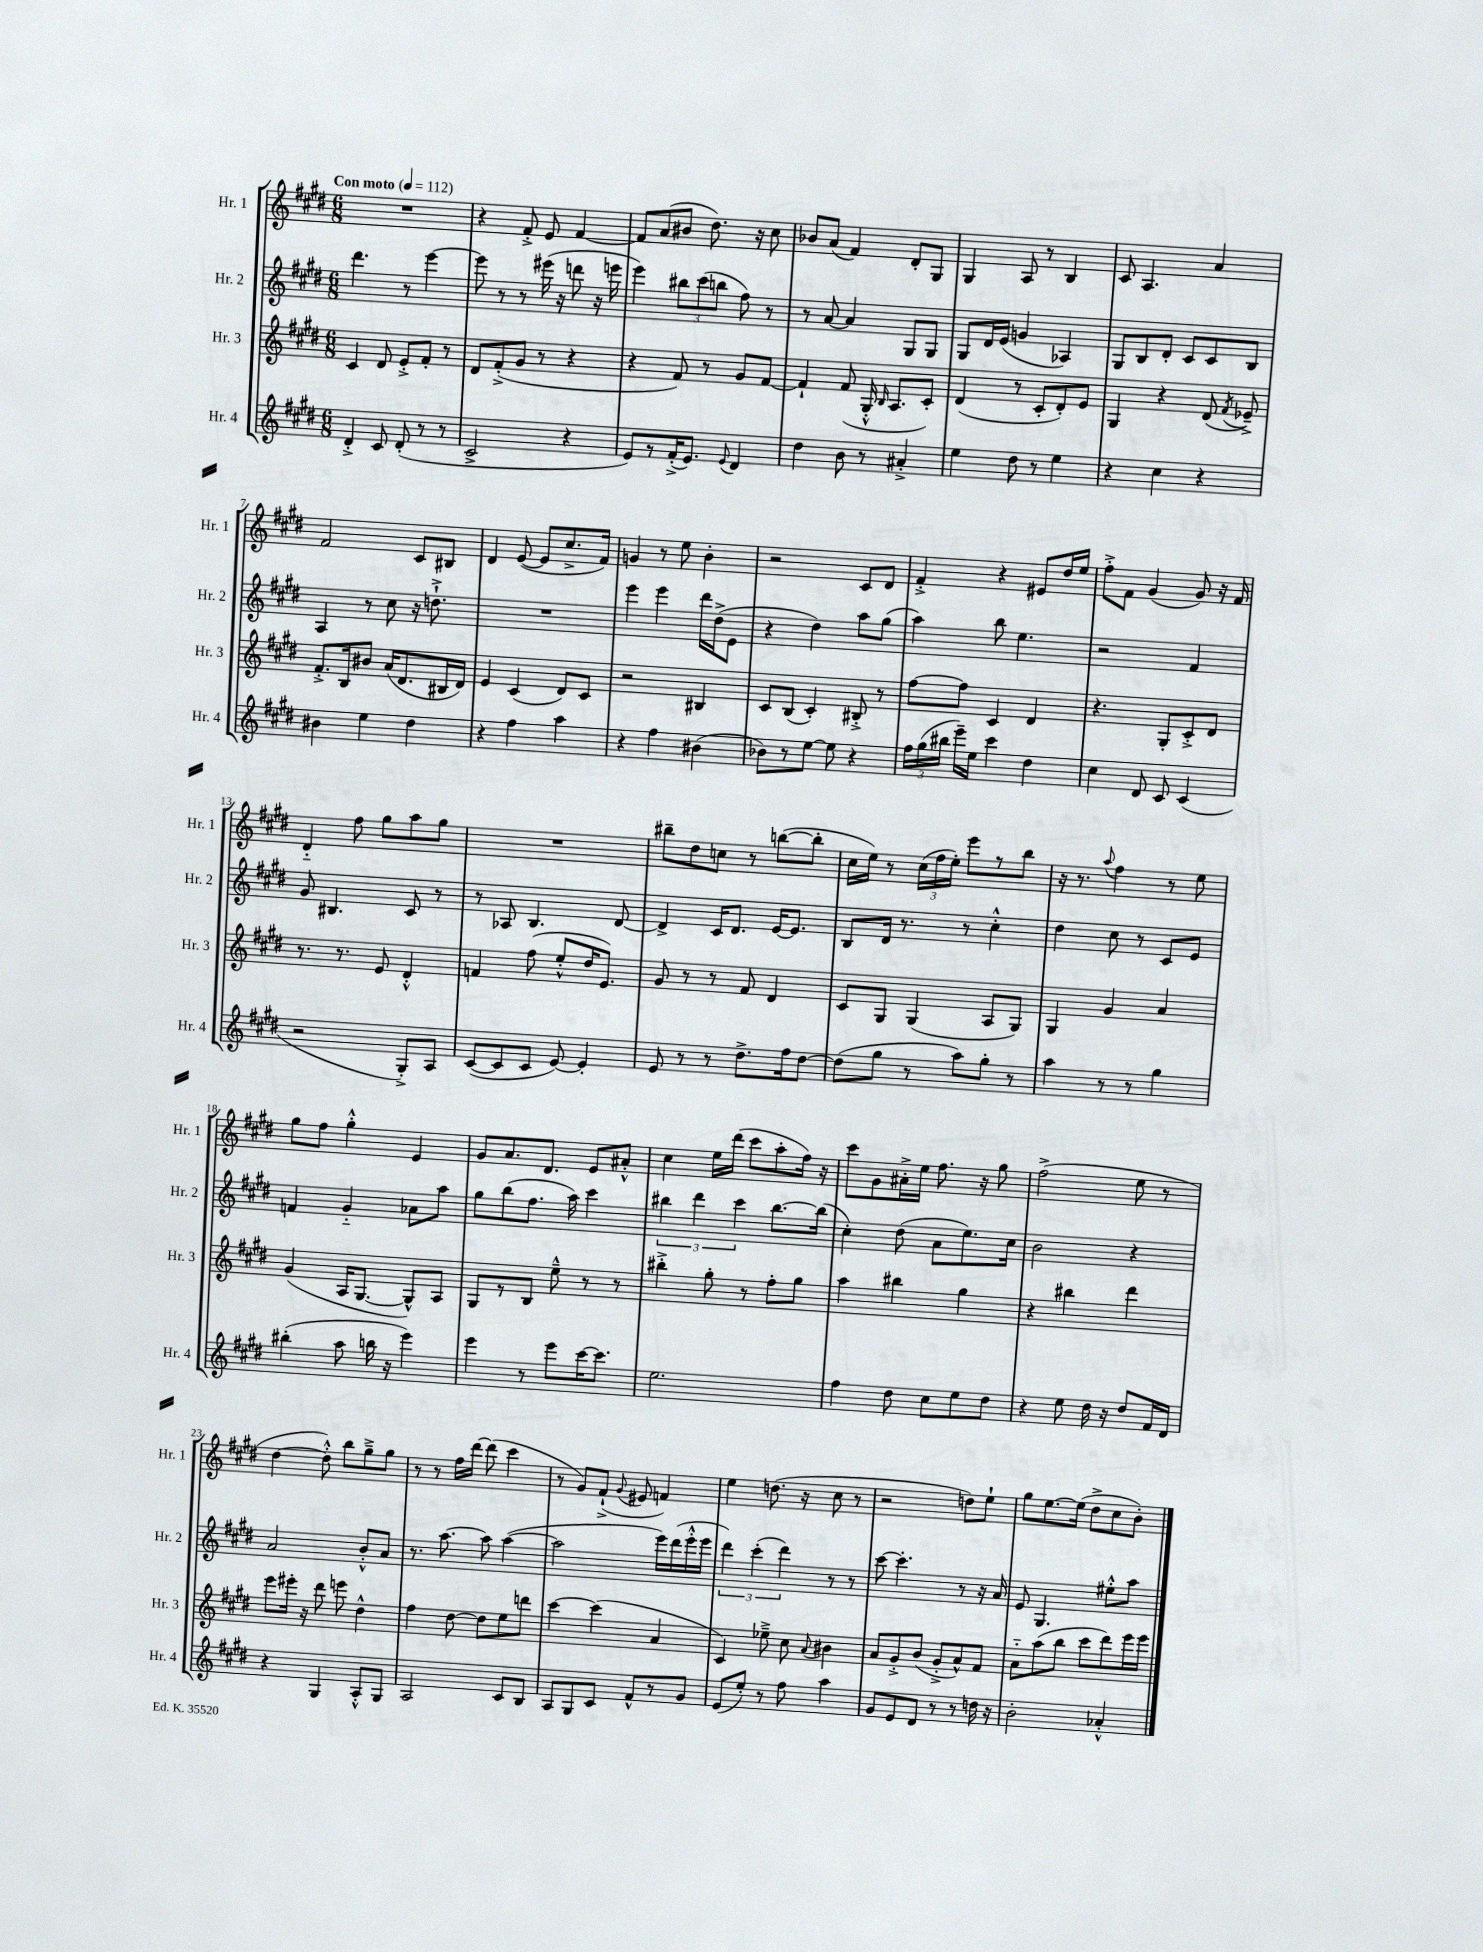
<<
\new StaffGroup <<
\new Staff = "s0" \with { instrumentName = "Hr. 1" shortInstrumentName = "Hr. 1" } {
    \clef treble \key e \major \numericTimeSignature \time 6/8 \tempo "Con moto" 4 = 112
    \autoBeamOff R2. |
    r4 fis'8-.-> e'8 fis'4~ |
    fis'8[ a'8( bis'8] dis''8.) r16 cis''8 |
    bes'8[ a'8]( fis'4) dis'8[-. gis8] |
    gis4 a8 r8 b4 |
    cis'8 a4. a'4 |
    fis'2 cis'8[ bis8] |
    dis'4 e'8~( e'8[ cis''8.-> fis'16]) |
    g'4 r8 e''8 b'4-. |
    r2 cis'8[ dis'8] |
    fis'4-.-> r4 eis'8[ dis''16 e''16] |
    fis''8[-.-> fis'8] gis'4( gis'8) r16 fis'16 |
    dis'4-_ fis''8 gis''8[ a''8 gis''8] |
    R2. |
    bis''8[-- dis''8 c''8] r8 b''8[~( b''8]-. |
    cis''16[ e''16]) r8 \tuplet 3/2 { cis''16[( fis''16 e''16]-.) } e'''8[ r8 b''8] |
    r16 r8. \appoggiatura { a''8 } fis''4 r8 e''8 |
    gis''8[ fis''8] gis''4-.-^ e'4 |
    gis'8[ a'8. dis'8.] e'8[ ais'8]-.-^ |
    cis''4 e''16[ dis'''16]( cis'''8[ a''8-. fis''16]) r16 |
    cis'''8[ gis'8 ais'16-.-> e''16] fis''8. r16 gis''8 |
    fis''2->( e''8 r8 |
    dis''4~ dis''8-.-^) b''8[ gis''8---> gis''8] |
    r8 r8 fis''16[ dis'''16]~ dis'''8( cis'''4 |
    r8 gis'8[) fis'8]-!->( \appoggiatura { gis'8 } eis'8 f'4) |
    e''4 d''8.( r16 cis''8 r8 |
    r2 d''8[) e''8]-! |
    gis''8[ e''8.~ e''16]( dis''8[-> cis''8 b'8]-.) \bar "|." |
}
\new Staff = "s1" \with { instrumentName = "Hr. 2" shortInstrumentName = "Hr. 2" } {
    \clef treble \key e \major \numericTimeSignature \time 6/8
    \autoBeamOff dis'''4. r8 e'''4~ |
    e'''8 r8 r8 eis'''16( r16 d'''8 r16 e'''16 |
    e'''4) \tuplet 3/2 { bis''8[ cis'''8( b''8] } fis''8) r8 |
    r8 a'8~ a'4 gis8[ gis8] |
    gis8[ dis'16 e'16]( g'4 aes4) |
    gis8[ b8 dis'8]-. cis'8[ cis'8 b8] |
    a4 r8 cis''8 r16 d''8.-!-> |
    R2. |
    e'''4 e'''4 dis'''16[ dis''16->( e'8] |
    r4 dis''4) a''8[ gis''8]( |
    a''4) b''8 e''4. |
    r2 fis'4 |
    gis'8 bis4. cis'8 r8 |
    r8 aes8 b4. dis'8~ |
    dis'4-> cis'16[ dis'8.] e'16[~ e'8.] |
    b8[ dis'16] r8. r8 cis''4-.-^ |
    dis''4 cis''8 r8 cis'8[ e'8] |
    f'4 gis'4-_ aes'8[ a''8] |
    gis''8[ b''8( fis''8.] a''16) cis'''4 |
    \tuplet 3/2 { bis''4 dis'''4 cis'''4 } bis''8.[~ bis''16]( |
    cis''4-.) dis''8( a'8[ e''8.) cis''16] |
    b'2 r4 |
    a'2 b'8[-.-^ a'8] |
    r8. a''8.~ a''8 a''4~( |
    a''2 e'''16[) dis'''16( e'''16-.-^ e'''16] |
    \tuplet 3/2 { dis'''4) cis'''4-.( dis'''4) } r8 r8 |
    cis'''8~ cis'''4.-. r8 r16 a'16 |
    e'8 gis4. eis''8[-.-^ a''8] \bar "|." |
}
\new Staff = "s2" \with { instrumentName = "Hr. 3" shortInstrumentName = "Hr. 3" } {
    \clef treble \key e \major \numericTimeSignature \time 6/8
    \autoBeamOff cis'4 dis'8 e'8[-.-> fis'8]-. r8 |
    dis'8[ fis'8-.->( gis'8] r8 r4 |
    r4 fis'8) r8 gis'8[ fis'8]~ |
    fis'4-! fis'8( gis16-.-^ \grace { b16 } a8.[ cis'8]-.) |
    dis'4( r8 cis'8[-. dis'8-.) e'8] |
    gis4 r4 dis'8( \acciaccatura { fis'8 } ees'8--->) |
    fis'8.[-.-> b16 bis'8] a'16[( dis'8. bis16 dis'16]) |
    e'4 cis'4( dis'8[) cis'8] |
    r2 bis4 |
    cis'8[ b8]( cis'4-.) bis8-.-> r8 |
    fis''8[~ fis''8] cis'4 dis'4 |
    r4. gis8[-. cis'8-.-> dis'8] |
    r8. r8. e'8 dis'4-.-^ |
    f'4 fis''8( e''8[-.-^ dis''16 e'8.]) |
    gis'8 r8 r8 fis'8 dis'4 |
    cis'8[ gis8] gis4( a8[ gis8]) |
    gis4 gis'4 a'4 |
    gis'4( a16[ gis8.]~ gis8[-^) a8] |
    gis8[ r8 b8] e''8---^ r8 r8 |
    bis''4-.-> gis''8-. r8 fis''8[-. gis''8] |
    a''4 bis''4 gis''4 |
    r4 bis''4 dis'''4 |
    e'''8[ eis'''16]-. r16 dis'''8 e'''8 dis''4-^ |
    fis''4 dis''8~ dis''8[ e''8 d'''8] |
    cis'''4~ cis'''4( a'4 |
    cis'4) ees''8---> cis''8 \appoggiatura { a'8 } bis'4 |
    a'8[ gis'8-.-> b'8]( gis'8[-.-> a'8-^) fis'8] |
    a'8[-_ a''8( b''8] cis'''8[ dis'''8) e'''16 e'''16] \bar "|." |
}
\new Staff = "s3" \with { instrumentName = "Hr. 4" shortInstrumentName = "Hr. 4" } {
    \clef treble \key e \major \numericTimeSignature \time 6/8
    \autoBeamOff dis'4-.-> cis'8 dis'8-.( r8 r8 |
    cis'2-> r4 |
    e'8[) r8 fis'16-.->( e'8.]) \appoggiatura { e'8 } dis'4 |
    dis''4 b'8 r8 ais'4-.-> |
    e''4 dis''8 r8 e''4 |
    r4 cis''4 r4 |
    bis'4 e''4 dis''4 |
    r4 fis''4 a''4 |
    r4 fis''4 bis'4( |
    bes'8[) r8 e''8]~ e''8 r4 |
    \tuplet 3/2 { fis''16[ gis''16( bis''16] } e'''16[--) e''16] cis'''4 dis''4 |
    cis''4 dis'8 cis'8 cis'4( |
    r2 gis8[-.->) a8] |
    cis'8[~( cis'8 cis'8] e'8~) e'4-. |
    e'8 r8 r8 dis''8.[-> fis''16 dis''8]~ |
    dis''8[( gis''8] r8 a''8[) gis''8]-. r8 |
    a''4 r8 r8 gis''4 |
    bis''4-.( a''8 b''16 r16 e'''4) |
    e'''4 r8 e'''8[ cis'''16~ cis'''8.] |
    e''2. |
    fis''4 dis''8 cis''8[ e''8 dis''8] |
    r4 e''8 dis''16 r16 dis''8[ fis'16 dis'16] |
    r4 gis4 a8[-.-^ gis8] |
    a2 cis'8[ b8] |
    a8[ gis8 cis'8] fis'8[-^ r8 gis'8] |
    e'8[( e''8]-.) r8 fis''8 a''4 |
    gis'8[ e'8 dis'8] r8 r8 d''16 r16 |
    b'2-. aes'4-.-^ \bar "|." |
}
>>
>>
